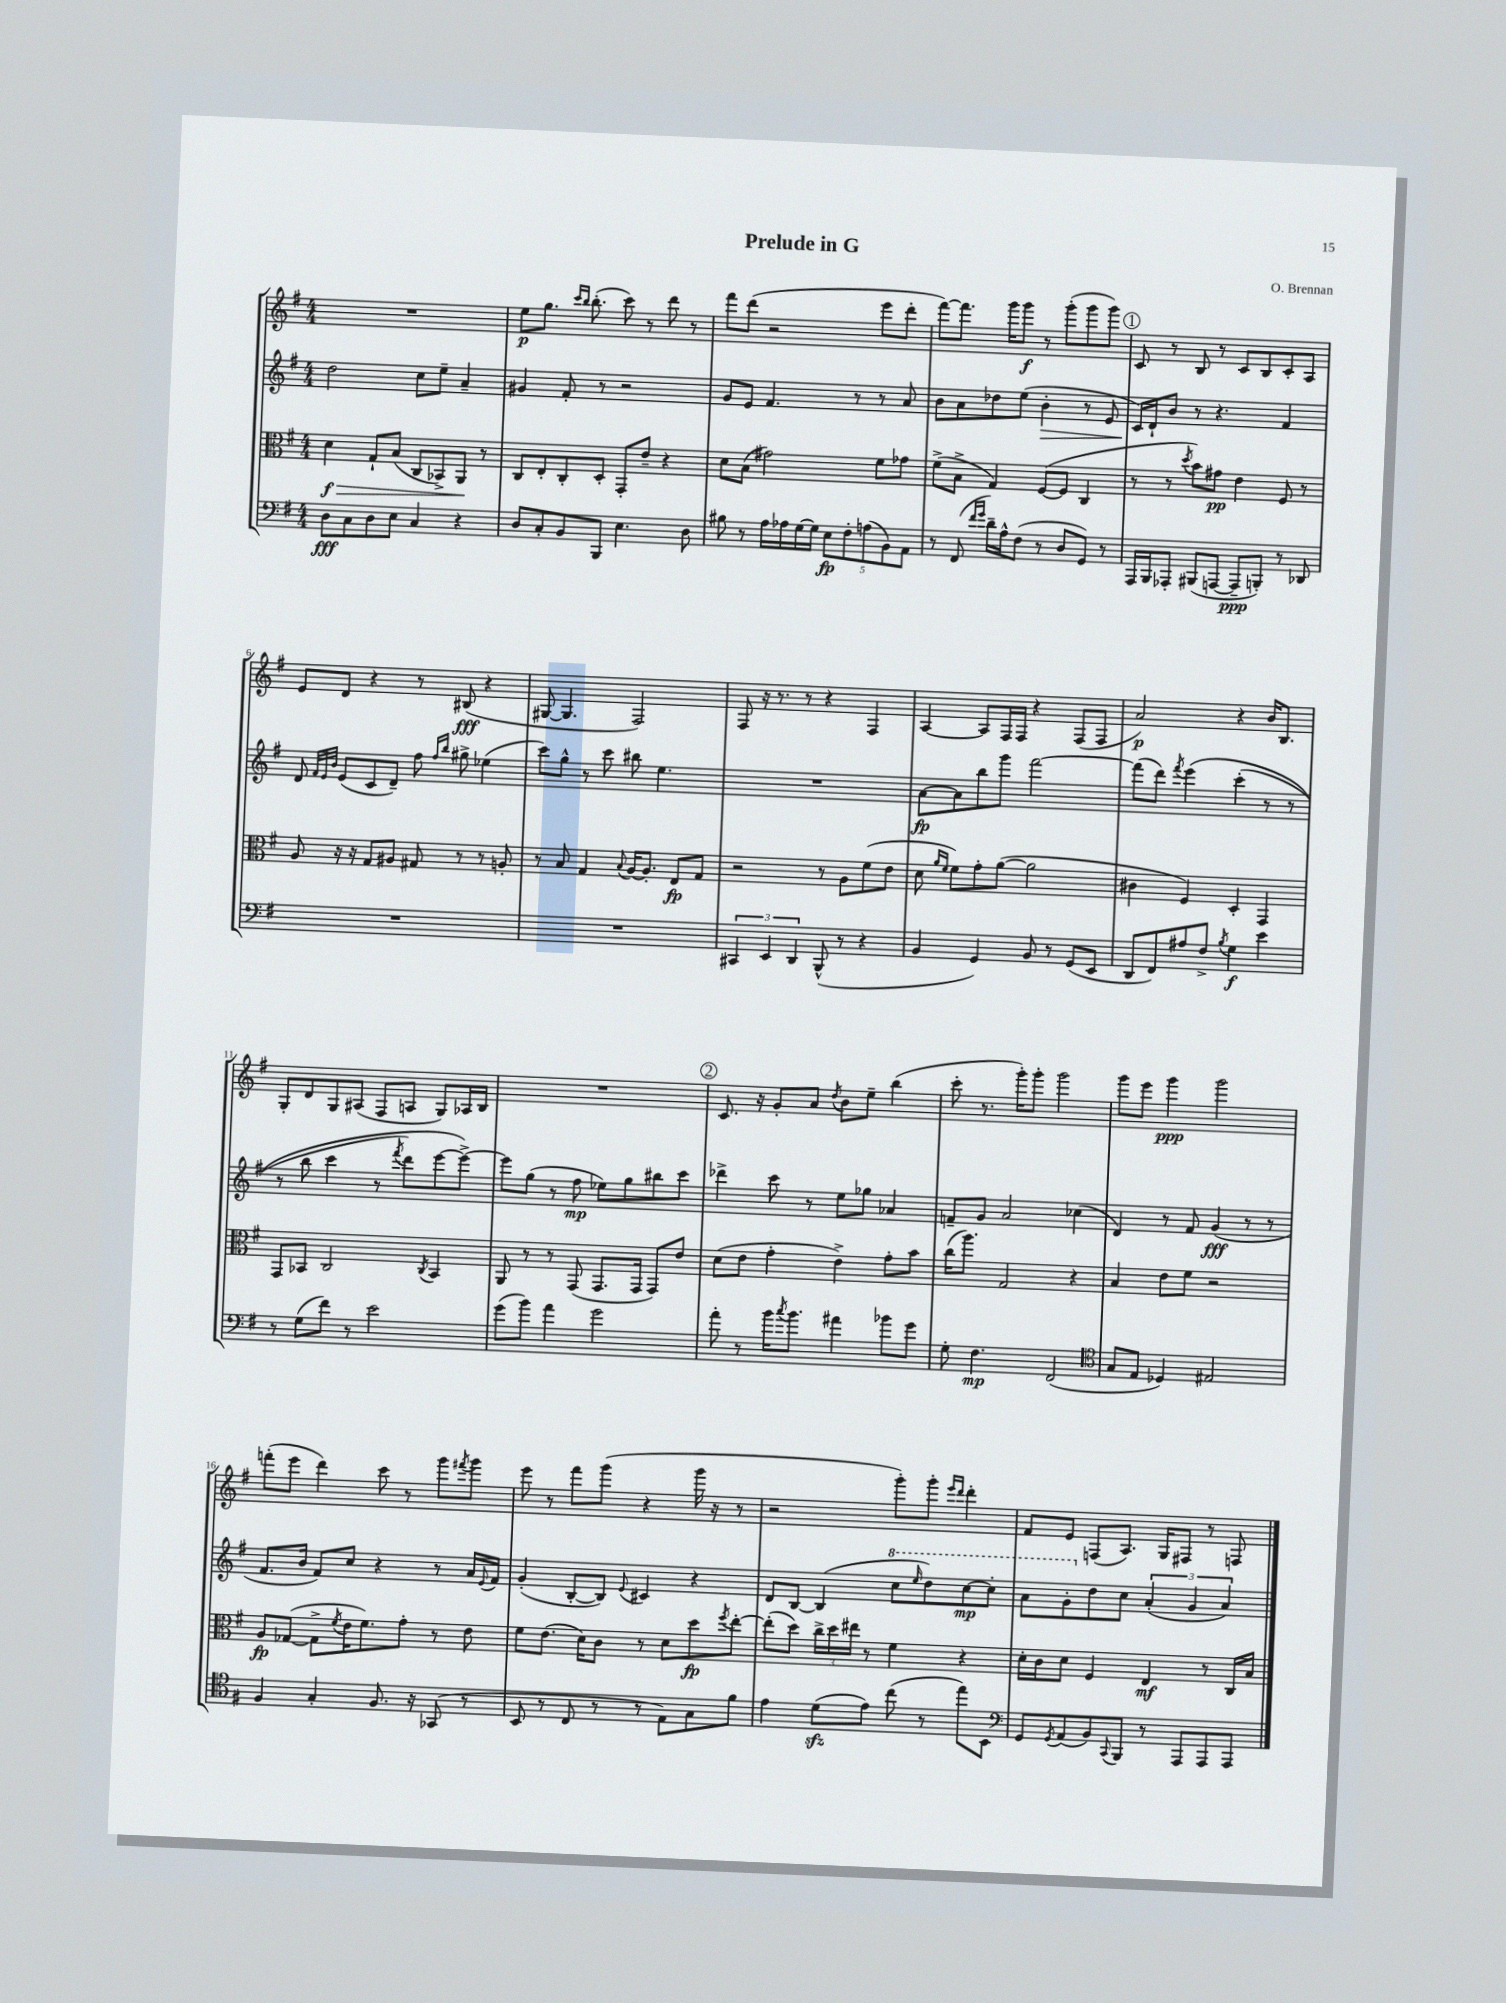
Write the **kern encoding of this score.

**kern	**dynam	**kern	**dynam	**kern	**dynam	**kern	**dynam
*part4	*part4	*part3	*part3	*part2	*part2	*part1	*part1
*staff4	*staff4	*staff3	*staff3	*staff2	*staff2	*staff1	*staff1
*clefF4	*	*clefC3	*	*clefG2	*	*clefG2	*
*k[f#]	*	*k[f#]	*	*k[f#]	*	*k[f#]	*
*M4/4	*	*M4/4	*	*M4/4	*	*M4/4	*
=1	=1	=1	=1	=1	=1	=1	=1
!	!	!	!LO:HP:b	!	!	!	!
8D\L	fff	4d\	> f	2dd\	.	1r	.
8C\	.	.	.	.	.	.	.
8D\	.	8G`/L	.	.	.	.	.
8E\J	.	(8B/J	.	.	.	.	.
4C/	.	8C/L	.	8cc\L	.	.	.
.	.	8BB-X^/)	.	8ee~\J	.	.	.
4r	.	8AA/J	.	4a~/	.	.	.
.	.	8r	]	.	.	.	.
=2	=2	=2	=2	=2	=2	=2	=2
8D/L	.	8C/L	.	4g#X/	.	8ee\L	p
8C'/	.	8E'/	.	.	.	8.gg\J	.
8BB/	.	8C'/	.	8f#'/	.	.	.
.	.	.	.	.	.	16qqccc/LL	.
.	.	.	.	.	.	16qqbb/JJ	.
.	.	.	.	.	.	(8.bb'\	.
8BBB/J	.	8D'/J	.	8r	.	.	.
4.E\	.	8GG'/L	.	2r	.	8ccc\)	.
.	.	8e~/J	.	.	.	8r	.
.	.	4r	.	.	.	8ddd\	.
8D\	.	.	.	.	.	8r	.
=3	=3	=3	=3	=3	=3	=3	=3
8B#X\	.	8d\L	.	8g/L	.	8fff#\L	.
8r	.	(8B\J	.	8e/J	.	(8ddd\J	.
16A\LL	.	2g#X\)	.	4.f#/	.	2r	.
16A-X\	.	.	.	.	.	.	.
[16G\	.	.	.	.	.	.	.
16G\JJ]	.	.	.	.	.	.	.
10E\L	fp	.	.	.	.	.	.
10F#'\	.	.	.	.	.	.	.
.	.	.	.	8r	.	.	.
(10An\	.	.	.	.	.	.	.
.	.	8f#\L	.	8r	.	8eee\L	.
10BB\)	.	.	.	.	.	.	.
.	.	8g-X\J	.	8a/	.	8ddd'\J	.
10AA\J	.	.	.	.	.	.	.
=4	=4	=4	=4	=4	=4	=4	=4
8r	.	(8f#^\L	.	8b\L	.	[8fff#\L)	.
(8FF#/	.	8B^\J	.	8a\	.	8.fff#\J]	.
16qqf#/LL	.	.	.	.	.	.	.
16qqg/JJ	.	.	.	.	.	.	.
16d~\LL)	.	4G/)	.	8dd-X\	.	.	.
16A^^\J	.	.	.	.	.	16ggg\KL	.
(8F#\J	.	.	.	(8ee\J	.	8ggg\J	f
!	!	!	!	!	!LO:HP:b	!	!
8r	.	([8F#/L	.	4b'\	>	8r	.
8D/L	.	8F#/J]	.	.	.	(8ggg'\L	.
8GG/J)	.	4C/	.	8r	.	8ggg\	.
8r	.	.	.	8e/	.	8ggg\J)	.
!!LO:REH:place=s1:t=1
=5	=5	=5	=5	=5	=5	=5	=5
16AAA/LL	.	8r	.	16c/LL)	.	8c/	.
16BBB/J	.	.	.	16d`/J	]	.	.
8AAA-X'/J	.	8r	.	8b/J	.	8r	.
.	.	8qdd/	.	.	.	.	.
(8BBB#X/L	.	8b\L)	.	8r	.	8B/	.
[8AAAn/J	.	8g#X\J	pp	4.r	.	8r	.
8AAA~/L]	ppp	4e\	.	.	.	8c/L	.
8BBBn'/J)	.	.	.	.	.	8B/	.
8r	.	8F#/	.	4f#/	.	8c'/	.
8DD-X/	.	8r	.	.	.	8A/J	.
!!LO:LB:g=z
=6	=6	=6	=6	=6	=6	=6	=6
1r	.	8A/	.	8d/	.	8e/L	.
.	.	.	.	32qqf#/LLL	.	.	.
.	.	.	.	32qqe/	.	.	.
.	.	.	.	32qqb/JJJ	.	.	.
.	.	16r	.	(8e/L	.	8d/J	.
.	.	16r	.	.	.	.	.
.	.	8G/L	.	8c/	.	4r	.
.	.	8A#X/J	.	8d~/J)	.	.	.
.	.	8G#X/	.	8ff#\	.	8r	.
.	.	.	.	16qqff#/LL	.	.	.
.	.	.	.	16qqbb/JJ	.	.	.
.	.	8r	.	8gg#X^\	.	(8B#X/	fff
.	.	8r	.	(4ee-X\	.	4r	.
.	.	8An'/	.	.	.	.	.
=7	=7	=7	=7	=7	=7	=7	=7
1r	.	8r	.	8ccc\L)	.	[8G#X/	.
.	.	8B/	.	8gg^^\J	.	4.G#/]	.
.	.	4G/	.	8r	.	.	.
.	.	.	.	8ccc\	.	.	.
.	.	8qqB/	.	.	.	.	.
.	.	[16A/KL	.	8bb#X\	.	2F#/)	.
.	.	8.A'/J]	.	.	.	.	.
.	.	.	.	4.ee\	.	.	.
.	.	8E/L	fp	.	.	.	.
.	.	8G/J	.	.	.	.	.
=8	=8	=8	=8	=8	=8	=8	=8
6CC#X/	.	2r	.	1r	.	8F#/	.
.	.	.	.	.	.	16r	.
6EE/	.	.	.	.	.	.	.
.	.	.	.	.	.	8.r	.
6DD/	.	.	.	.	.	.	.
.	.	.	.	.	.	8r	.
(8BBB^^/	.	8r	.	.	.	4r	.
8r	.	8A\L	.	.	.	.	.
4r	.	(8f#\	.	.	.	4F#/	.
.	.	8e\J	.	.	.	.	.
=9	=9	=9	=9	=9	=9	=9	=9
4BB/	.	8d\	.	[8a\L	fp	[4A/	.
.	.	16qqa/LL	.	.	.	.	.
.	.	16qqf#/JJ	.	.	.	.	.
.	.	8f#\L)	.	8a\]	.	.	.
4GG/)	.	8g'\	.	8bb\	.	8A/L]	.
.	.	([8a\J	.	8ggg\J	.	16F#/L	.
.	.	.	.	.	.	16F#/JJ	.
8BB/	.	2a\]	.	[2fff#\	.	4r	.
8r	.	.	.	.	.	.	.
(8GG/L	.	.	.	.	.	(8F#/L	.
8EE/J	.	.	.	.	.	8F#/J	.
=10	=10	=10	=10	=10	=10	=10	=10
8DD/L	.	4c#X\	.	(8fff#\L]	.	2a/)	p
8FF#/)	.	.	.	8ddd\J)	.	.	.
.	.	.	.	8qfff#/	.	.	.
8A#X/	.	4F#/)	.	(4eee\	.	.	.
8F#^/J	.	.	.	.	.	.	.
8qB/	.	.	.	.	.	.	.
4G\	f	4D'/	.	(4ccc'\	.	4r	.
4e\	.	4GG/	.	8r	.	16b/KL	.
.	.	.	.	.	.	8.B/J	.
.	.	.	.	8r	.	.	.
!!LO:LB:g=z
=11	=11	=11	=11	=11	=11	=11	=11
8r	.	8GG/L	.	8r	.	8G'/L	.
(8G\L	.	8BB-X/J	.	8bb\	.	8d/	.
8f#\J)	.	2C/	.	4ccc\	.	8G/	.
8r	.	.	.	.	.	(8A#X/J	.
2e\	.	.	.	8r	.	8F#/L	.
.	.	.	.	8qfff#/	.	.	.
.	.	.	.	8ddd\L)	.	8An/J	.
.	.	8qC/	.	.	.	.	.
.	.	4BB-/	.	[8eee\	.	8G/L)	.
.	.	.	.	8eee^\J_)	.	16A-X/L	.
.	.	.	.	.	.	16B/JJ	.
=12	=12	=12	=12	=12	=12	=12	=12
(8g\L	.	8AA/	.	8eee\L]	.	1r	.
8b\J)	.	8r	.	(8gg\J	.	.	.
4a\	.	8r	.	8r	.	.	.
.	.	(8GG/	.	8ff#\	mp	.	.
2g\	.	8.GG/L	.	8ee-X\L)	.	.	.
.	.	.	.	8gg\	.	.	.
.	.	16GG/Jk	.	.	.	.	.
.	.	8GG/L)	.	8bb#X\	.	.	.
.	.	8e/J	.	8ccc\J	.	.	.
!!LO:REH:place=s1:t=2
=13	=13	=13	=13	=13	=13	=13	=13
8a'\	.	(8d\L	.	4ddd-X^\	.	8.c/	.
8r	.	8e\J	.	.	.	.	.
.	.	.	.	.	.	16r	.
16b\KL	.	4g'\	.	8ccc\	.	8g'/L	.
8qcc/	.	.	.	.	.	.	.
8.b\J	.	.	.	.	.	.	.
.	.	.	.	8r	.	8a/J	.
.	.	.	.	.	.	8qdd/	.
4a#X\	.	4e^\)	.	8ee\L	.	8b\L	.
.	.	.	.	8gg-X\J	.	8ee~\J	.
8b-X\L	.	8g'\L	.	4a-X/	.	(4bb\	.
8g\J	.	8b\J	.	.	.	.	.
=14	=14	=14	=14	=14	=14	=14	=14
8G'\	.	(16cc\KL	.	8fn~/L	.	8ccc'\	.
.	.	8.aa\J)	.	.	.	.	.
4.F#\	mp	.	.	8g/J	.	8.r	.
.	.	2G/	.	2a/	.	.	.
.	.	.	.	.	.	16ggg'\KL)	.
.	.	.	.	.	.	8ggg'\J	.
(2FF#/	.	.	.	.	.	2ggg\	.
.	.	4r	.	(4cc-X\	.	.	.
=15	=15	=15	=15	=15	=15	=15	=15
*clefC4	*	*	*	*	*	*	*
8G/L	.	4B/	.	4d/)	.	8ggg\L	.
8E/J	.	.	.	.	.	8eee\J	.
4D-X/)	.	8e\L	.	8r	.	4ggg\	ppp
.	.	8f#\J	.	8f#/	.	.	.
2E#X/	.	2r	.	(4g/	fff	2ggg\	.
.	.	.	.	8r	.	.	.
.	.	.	.	8r	.	.	.
!!LO:LB:g=z
=16	=16	=16	=16	=16	=16	=16	=16
4F#/	.	8A/L	fp	8.f#/L	.	(8fffn'\L	.
.	.	([8G-X/J	.	.	.	8eee\J	.
.	.	.	.	16b/Jk	.	.	.
4G'/	.	8G-^\L]	.	8f#/L)	.	4ddd\)	.
.	.	8qf#/	.	.	.	.	.
.	.	16e\K	.	8cc/J	.	.	.
.	.	8.f#\)	.	.	.	.	.
8.F#/	.	.	.	4r	.	8ccc\	.
.	.	8g'\J	.	.	.	8r	.
16r	.	.	.	.	.	.	.
(8GG-X/	.	8r	.	8r	.	8ggg\L	.
.	.	.	.	.	.	8qfff#X/	.
8r	.	8e\	.	16a/LL	.	8ggg\J	.
.	.	.	.	8qqe/	.	.	.
.	.	.	.	16f#/JJ	.	.	.
=17	=17	=17	=17	=17	=17	=17	=17
8BB/	.	8f#\L	.	(4g'/	.	8eee\	.
8r	.	(8.e\J	.	.	.	8r	.
8C/	.	.	.	[8B'/L	.	8fff#\L	.
.	.	16d\KL)	.	.	.	.	.
8r	.	8c\J	.	8B/J])	.	(8ggg\J	.
.	.	.	.	8qqe/	.	.	.
8r	.	8r	.	4c#X/	.	4r	.
8E\L)	.	8d\L	.	.	.	.	.
8G\	.	8dd\	fp	4r	.	16ggg\	.
.	.	.	.	.	.	16r	.
.	.	8qff#/	.	.	.	.	.
8f#\J	.	[8ee'\J	.	.	.	8r	.
=18	=18	=18	=18	=18	=18	=18	=18
4e\	.	(8ee'\L]	.	8d/L	.	2r	.
.	.	8dd\J)	.	[8B/J	.	.	.
(8dzz\L	.	24cc^\LL	.	(4B/]	.	.	.
.	.	24dd\	.	.	.	.	.
.	.	24ee#X\JJ	.	.	.	.	.
8e\J)	.	8r	.	.	.	.	.
*	*	*	*	*8va	*	*	*
(8cc\	.	4f#\	.	8ccc\L	.	8ggg'\L)	.
.	.	.	.	16qqeee/	.	.	.
8r	.	.	.	8ddd\)	.	8ggg'\J	.
.	.	.	.	.	.	16qqeee/LL	.
.	.	.	.	.	.	16qqddd/JJ	.
8ee\L)	.	4r	.	[8ccc\	mp	4ddd'\	.
8BB\J	.	.	.	8ccc'\J]	.	.	.
=19	=19	=19	=19	=19	=19	=19	=19
*clefF4	*	*	*	*	*	*	*
8GG/L	.	16d'\LL	.	8aa\L	.	8f#/L	.
.	.	16c\J	.	.	.	.	.
8qGG/	.	.	.	.	.	.	.
(8AA/	.	8d\J	.	8gg'\	.	8e/J	.
*	*	*	*	*X8va	*	*	*
8BB/)	.	4F#/	.	8dd\	.	(8Fn/L	.
8qqCC/	.	.	.	.	.	.	.
8BBB/J	.	.	.	8cc\J	.	8.A/J)	.
8r	.	4E/	mf	(6a'/	.	.	.
.	.	.	.	.	.	16G/KL	.
8AAA/L	.	.	.	.	.	8F#X/J	.
.	.	.	.	6g/	.	.	.
8AAA/	.	8r	.	.	.	8r	.
.	.	.	.	6a/)	.	.	.
8AAA/J	.	16C/LL	.	.	.	8Fn/	.
.	.	16B/JJ	.	.	.	.	.
==	==	==	==	==	==	==	==
*-	*-	*-	*-	*-	*-	*-	*-
